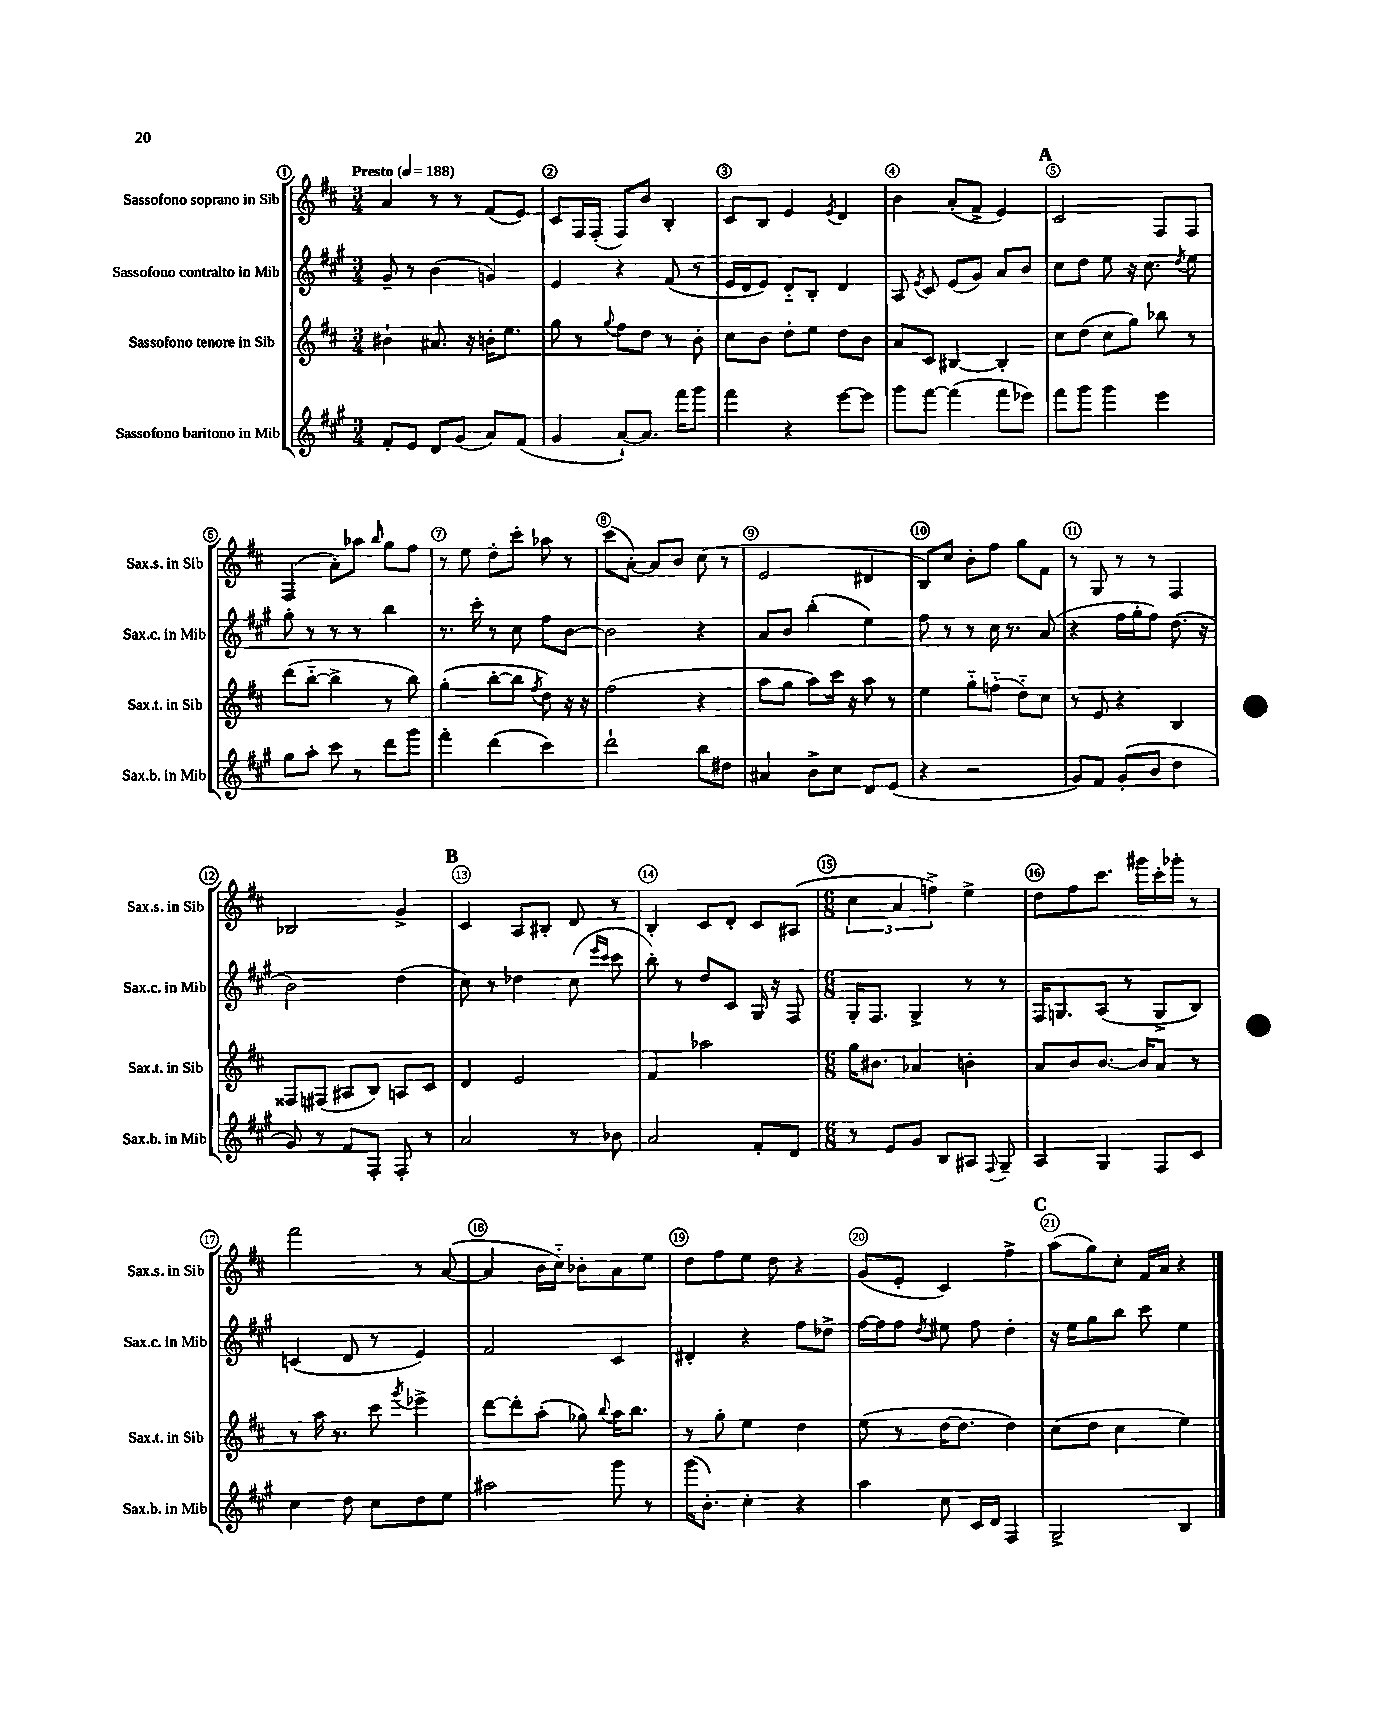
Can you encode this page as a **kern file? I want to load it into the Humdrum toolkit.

**kern	**kern	**kern	**kern
*part4	*part3	*part2	*part1
*staff4	*staff3	*staff2	*staff1
*I"Sassofono baritono in Mib	*I"Sassofono tenore in Sib	*I"Sassofono contralto in Mib	*I"Sassofono soprano in Sib
*I'Sax.b. in Mib	*I'Sax.t. in Sib	*I'Sax.c. in Mib	*I'Sax.s. in Sib
*clefG2	*clefG2	*clefG2	*clefG2
*k[f#c#g#]	*k[f#c#]	*k[f#c#g#]	*k[f#c#]
*M3/4	*M3/4	*M3/4	*M3/4
*MM188	*MM188	*MM188	*MM188
=1	=1	=1	=1
!	!	!	!LO:TX:a:B:t=Presto
8f#'/L	4b#X`\	8g#~/	4a/
8e/J	.	8r	.
8d/L	8.a#X/	(4b\	8r
(8g#/J	.	.	8r
.	16r	.	.
8a/L)	16bn'\KL	4gn/)	(8f#/L
.	8.ee\J	.	.
(8f#/J	.	.	8e/J)
=2	=2	=2	=2
4g#/	8gg\	4e/	8c#/L
.	8r	.	16F#/L
.	.	.	(16F#'/JJ
.	8qqgg/	.	.
[8a`/L)	8ff#\L	4r	8F#/L)
8.a/J]	8dd\J	.	8b/J
.	8r	(8f#/	4B'/
16fff#\KL	.	.	.
8ggg#\J	8b'\	8r	.
=3	=3	=3	=3
4fff#\	8cc#\L	16e/LL	8c#/L
.	.	16d/J	.
.	8b\J	8e/J)	8B/J
4r	8dd'\L	8d/L	4e/
.	8ee\J	8B'/J	.
.	.	.	8qe/
[8eee\L	8dd\L	4d/	4d/
8eee\J]	8b\J	.	.
=4	=4	=4	=4
8ggg#\L	8a/L	8A/	4b\
.	.	8qe/	.
[8fff#\J	8c#/J	8c#/	.
(4fff#\]	[4B#X/	(8e/L	(8a'/L
.	.	8g#/J)	8f#^/J
8fff#\L	4B#'/]	8a/L	4e/)
8eee-X\J)	.	8b/J	.
!!LO:REH:place=s1:t=A
=5	=5	=5	=5
8fff#\L	8cc#\L	8cc#\L	2c#/
8ggg#\J	(8dd\J	8dd\J	.
4ggg#\	8cc#\L	8ee\	.
.	8gg\J)	16r	.
.	.	8.cc#\	.
4eee\	8bb-X\	.	8F#/L
.	.	8qdd/	.
.	8r	8ee\	8F#/J
!!LO:LB:g=z
=6	=6	=6	=6
8gg#\L	(8ddd\L	8gg#'\	(4F#/
8aa'\J	[8bb\J	8r	.
8ccc#\	4bb^\]	8r	8a'\L)
8r	.	8r	8aa-X\J
.	.	.	16qqbb/
8ddd\L	8r	4bb\	8gg\L
8ggg#\J	8bb\)	.	8ff#\J
=7	=7	=7	=7
4fff#'\	(4gg'\	8.r	8r
.	.	.	8ee\
.	.	16ccc#'\	.
(4ddd\	[8bb'\L	8r	8dd'\L
.	8bb\J]	8cc#\	8ccc#'\J
.	8qff#/	.	.
4ccc#\)	8dd\)	8ff#\L	8aa-X\
.	16r	[8b\J	8r
.	16r	.	.
=8	=8	=8	=8
2ddd`\	(2ff#\	2b\]	(8ccc#\L
.	.	.	[8a'\J)
.	.	.	8a/L]
.	.	.	8b/J
8bb\L	4r	4r	(8cc#\
8dd#X\J	.	.	8r
=9	=9	=9	=9
4a#X/	8aa\L	8a/L	2e/
.	8gg\J	8b/J	.
8b^\L	8aa\L)	(4bb'\	.
8cc#\J	16ccc#\Jk	.	.
.	16r	.	.
8d/L	8aa\	4ee\)	4d#X/
(8e/J	8r	.	.
=10	=10	=10	=10
4r	4ee\	8ff#\	8B/L)
.	.	8r	8cc#/J
2r	8gg\L	8r	8b'\L
.	(8ffn\J	16cc#\	8ff#\J
.	.	8.r	.
.	8dd\L)	.	8gg\L
.	8cc#\J	(8a/	8f#\J
=11	=11	=11	=11
8g#/L)	8r	4r	8r
8f#/J	8e/	.	8G/
(8g#'/L	4r	16ff#\LL	8r
.	.	16gg#'\J	.
8b/J	.	8ff#\J)	8r
4dd\	4B/	(8.dd\	4F#/
.	.	16r	.
!!LO:LB:g=z
=12	=12	=12	=12
8g#/)	8F##X/L	2b\)	2B-X/
8r	(8F#X/J	.	.
8f#/L	8A#X/L	.	.
8F#'/J	8B/J)	.	.
8F#'/	8An/L	(4dd\	4g^/
8r	8c#/J	.	.
!!LO:REH:place=s1:t=B
=13	=13	=13	=13
2a/	4d/	8cc#\)	4c#/
.	.	8r	.
.	2e/	4dd-X\	8A/L
.	.	.	8B#X'/J
8r	.	(8cc#\	8d/
.	.	16qqeee/LL	.
.	.	16qqccc#/JJ	.
8b-X\	.	8ccc#\	8r
=14	=14	=14	=14
2a/	4f#/	8bb'\)	4B'/
.	.	8r	.
.	2aa-X\	8dd/L	8c#/L
.	.	8c#/J	8d'/J
8f#'/L	.	16G#/	8c#/L
.	.	16r	.
8d/J	.	8F#/	(8A#X/J
=15	=15	=15	=15
*M6/8	*M6/8	*M6/8	*M6/8
8r	16gg\KL	16G#'/KL	6cc#\
.	8.b#X\J	8.F#/J	.
8e/L	.	.	.
.	.	.	6a/
8g#/J	4a-X/	4G#^/	.
.	.	.	6ffn^\)
8B/L	.	.	.
8A#X/J	4bn'\	8r	4ee^\
8qqF#/	.	.	.
8G#~/	.	8r	.
=16	=16	=16	=16
4A/	8a/L	16F#/KL	8dd\L
.	.	8.Gn/	.
.	8b/	.	8ff#\
4G#/	[8.b/J	(8A/J	8.ccc#\J
.	.	8r	.
.	16b/KL]	.	16ggg#X\LL
8F#/L	8a/J	8G^/L	16ccc#'\
.	.	.	16ggg-X'\JJ
8c#/J	8r	8B/J)	8r
!!LO:LB:g=z
=17	=17	=17	=17
4cc#\	8r	(4cn/	2fff#\
.	16aa\	.	.
.	8.r	.	.
8dd\	.	8d/	.
8cc#\L	8ccc#\	8r	.
.	8qggg/	.	.
8dd\	4eee-X^\	4e/)	8r
8ee\J	.	.	([8a/
=18	=18	=18	=18
2aa#X\	[8ddd\L	2f#/	4a/]
.	8ddd'\]	.	.
.	(8aa'\J	.	16b\LL
.	.	.	16cc#\JJ)
.	8gg-X\)	.	8b-X'\L
.	8qqbb/	.	.
8ggg#\	16aa\KL	4c#/	8a\
.	8.bb\J	.	.
8r	.	.	8ee\J
=19	=19	=19	=19
(16ggg#\KL	8r	4d#X'/	8dd\L
8.b'\J)	.	.	.
.	8gg'\	.	8ff#\
4cc#'\	4ee\	4r	8ee\J
.	.	.	8dd\
4r	4dd\	8ff#\L	4r
.	.	8dd-X^\J	.
=20	=20	=20	=20
4aa\	(8ee\	[16ff#\LL	(8g/L
.	.	16ff#\J]	.
.	8r	8ff#\J	8e'/J
.	.	8qdd/	.
8cc#\	[16dd\KL	8ee#X\	4c#/)
.	8.dd\J]	.	.
16c#/LL	.	8ff#\	.
16d/JJ	.	.	.
4F#/	4dd\)	4dd'\	4ff#^\
!!LO:REH:place=s1:t=C
=21	=21	=21	=21
2G#^/	(8cc#\L	16r	(8aa\L
.	.	16ee\KL	.
.	8dd\J	8gg#\	8gg\)
.	4cc#\	8bb\J	8cc#'\J
.	.	8ccc#\	16f#/LL
.	.	.	16a/JJ
4B/	4ee\)	4ee\	4r
==	==	==	==
*-	*-	*-	*-
